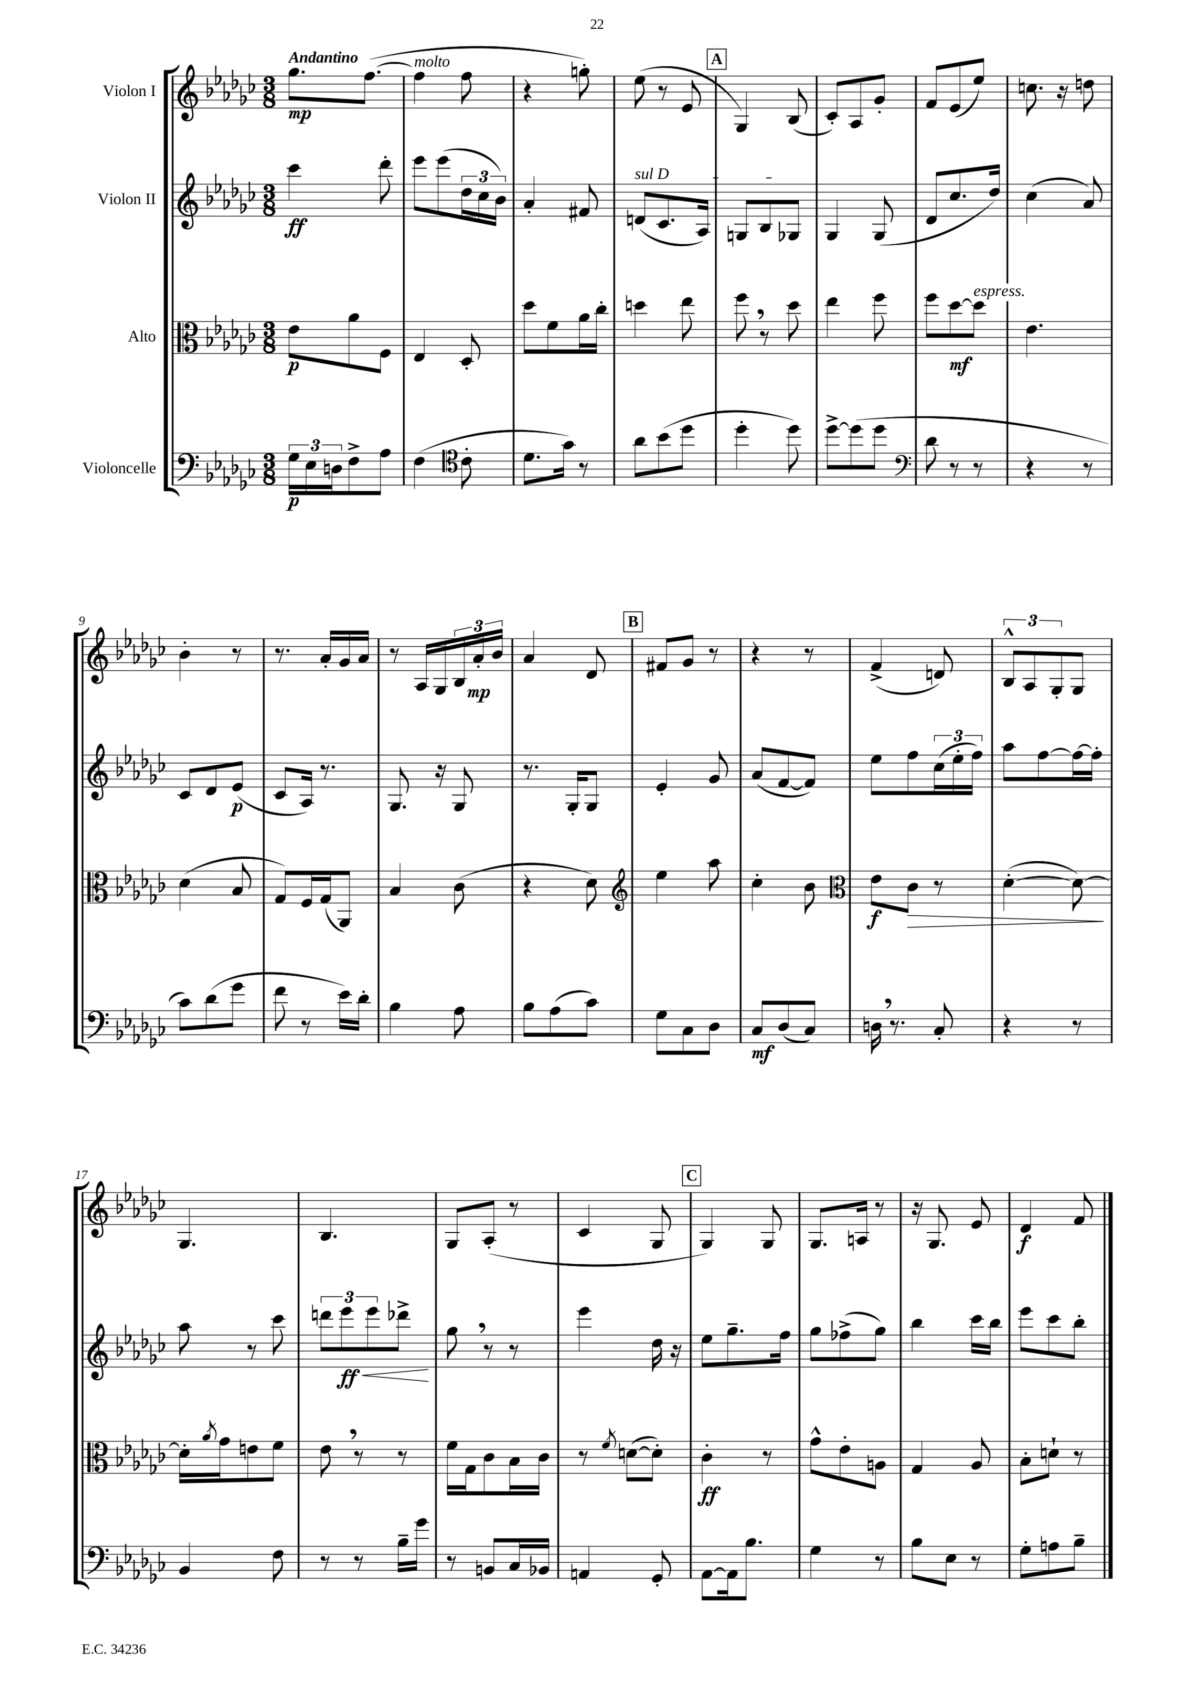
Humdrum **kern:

**kern	**kern	**kern	**kern
*staff4	*staff3	*staff2	*staff1
*clefF4	*clefC3	*clefG2	*clefG2
*k[b-e-a-d-g-c-]	*k[b-e-a-d-g-c-]	*k[b-e-a-d-g-c-]	*k[b-e-a-d-g-c-]
*M3/8	*M3/8	*M3/8	*M3/8
24G-	8e-	4ccc-	8.gg-
24E-	.	.	.
24D	.	.	.
8F^	8a-	.	.
.	.	.	([8.ff
8A-	8F	8ddd-'	.
=	=	=	=
(4F	4E-	8eee-	4ff]
.	.	(8eee-	.
*clefC4	*	*	*
8c-'	8D-'	24dd-	8ff
.	.	24cc-	.
.	.	24b-)	.
=	=	=	=
8.d-	8dd-	4a-'	4r
.	8f	.	.
16g-)	.	.	.
8r	16a-	8f#	8gg')
.	16cc-'	.	.
=	=	=	=
8a-	4dd	(8d	(8ee-
(8b-	.	8.c-	8r
8dd-	8ee-	.	8e-
.	.	16A-)	.
=	=	=	=
4dd-'	8ff	8G	4G-)
.	8r	8B-	.
8dd-)	8dd-	8G-	(8B-
=	=	=	=
[8dd-^	4ee-	4G-	8c-')
(8dd-]	.	.	8A-
8dd-	8ff	(8G-	8g-'
=	=	=	=
*clefF4	*	*	*
8d-	8ff	8d-	8f
8r	[8dd-	8.cc-	(8e-
8r	8dd-]	.	8ee-)
.	.	16dd-)	.
=	=	=	=
4r	4.e-	(4cc-	8.cc
.	.	.	16r
8r	.	8a-)	8dd
=	=	=	=
8c-)	(4d-	8c-	4b-'
(8d-	.	8d-	.
8g-	8B-	(8e-	8r
=	=	=	=
8f	8G-)	8c-	8.r
8r	16F	16A-)	.
.	(16G-	8.r	16a-'
16e-)	8AA-)	.	16g-
16d-'	.	.	16a-
=	=	=	=
4B-	4B-	8.G-	8r
.	.	.	16A-
.	.	16r	16G-
8A-	(8c-	8G-	24B-
.	.	.	24a-'
.	.	.	24b-
=	=	=	=
8B-	4r	8.r	4a-
(8A-	.	.	.
.	.	16G-'	.
8c-)	8d-)	8G-	8d-
=	=	=	=
*	*clefG2	*	*
8G-	4ee-	4e-'	8f#
8C-	.	.	8g-
8D-	8aa-	8g-	8r
=	=	=	=
8C-	4cc-'	(8a-	4r
(8D-	.	[8f	.
8C-)	8b-	8f])	8r
=	=	=	=
*	*clefC3	*	*
16D	8e-	8ee-	(4f^
8.r	.	.	.
.	8c-	8ff	.
8C-'	8r	(24cc-	8d)
.	.	24ee-'	.
.	.	24ff)	.
=	=	=	=
4r	([4d-'	8aa-	12B-^^
.	.	.	12A-
.	.	[8ff	.
.	.	.	12G-'
8r	8d-_)	16ff_	8G-
.	.	16ff']	.
=	=	=	=
4BB-	16d-']	8aa-	4.G-
.	8qa-	.	.
.	16g-	.	.
.	8e	8r	.
8F	8f	8ccc-	.
=	=	=	=
8r	8e-	12ddd	4.B-
.	.	12eee-	.
8r	8r	.	.
.	.	12eee-	.
16B-~	8r	8ddd-^	.
16g-	.	.	.
=	=	=	=
8r	16f	8gg-	8G-
.	16G-	.	.
8BB	8c-	8r	(8A-'
16C-	16B-	8r	8r
16BB-	16c-	.	.
=	=	=	=
4AA	8r	4eee-	4c-
.	8qf	.	.
.	([8d	.	.
8GG-'	8d'])	16dd-	8G-
.	.	16r	.
=	=	=	=
[8AA-	4c-'	8ee-	4G-)
16AA-]	.	8.gg-~	.
8.B-	.	.	.
.	8r	.	8G-
.	.	16ff	.
=	=	=	=
4G-	8g-^^	8gg-	8.G-
.	8e-'	(8ff-^	.
.	.	.	16A
8r	8A	8gg-)	8r
=	=	=	=
8B-	4G-	4bb-	16r
.	.	.	8.G-
8E-	.	.	.
8r	8A-	16ccc-	8e-
.	.	16bb-	.
=	=	=	=
8G-'	8B-'	8eee-	4d-
8A	8d`	8ccc-	.
8B-~	8r	8bb-'	8f
==	==	==	==
*-	*-	*-	*-
